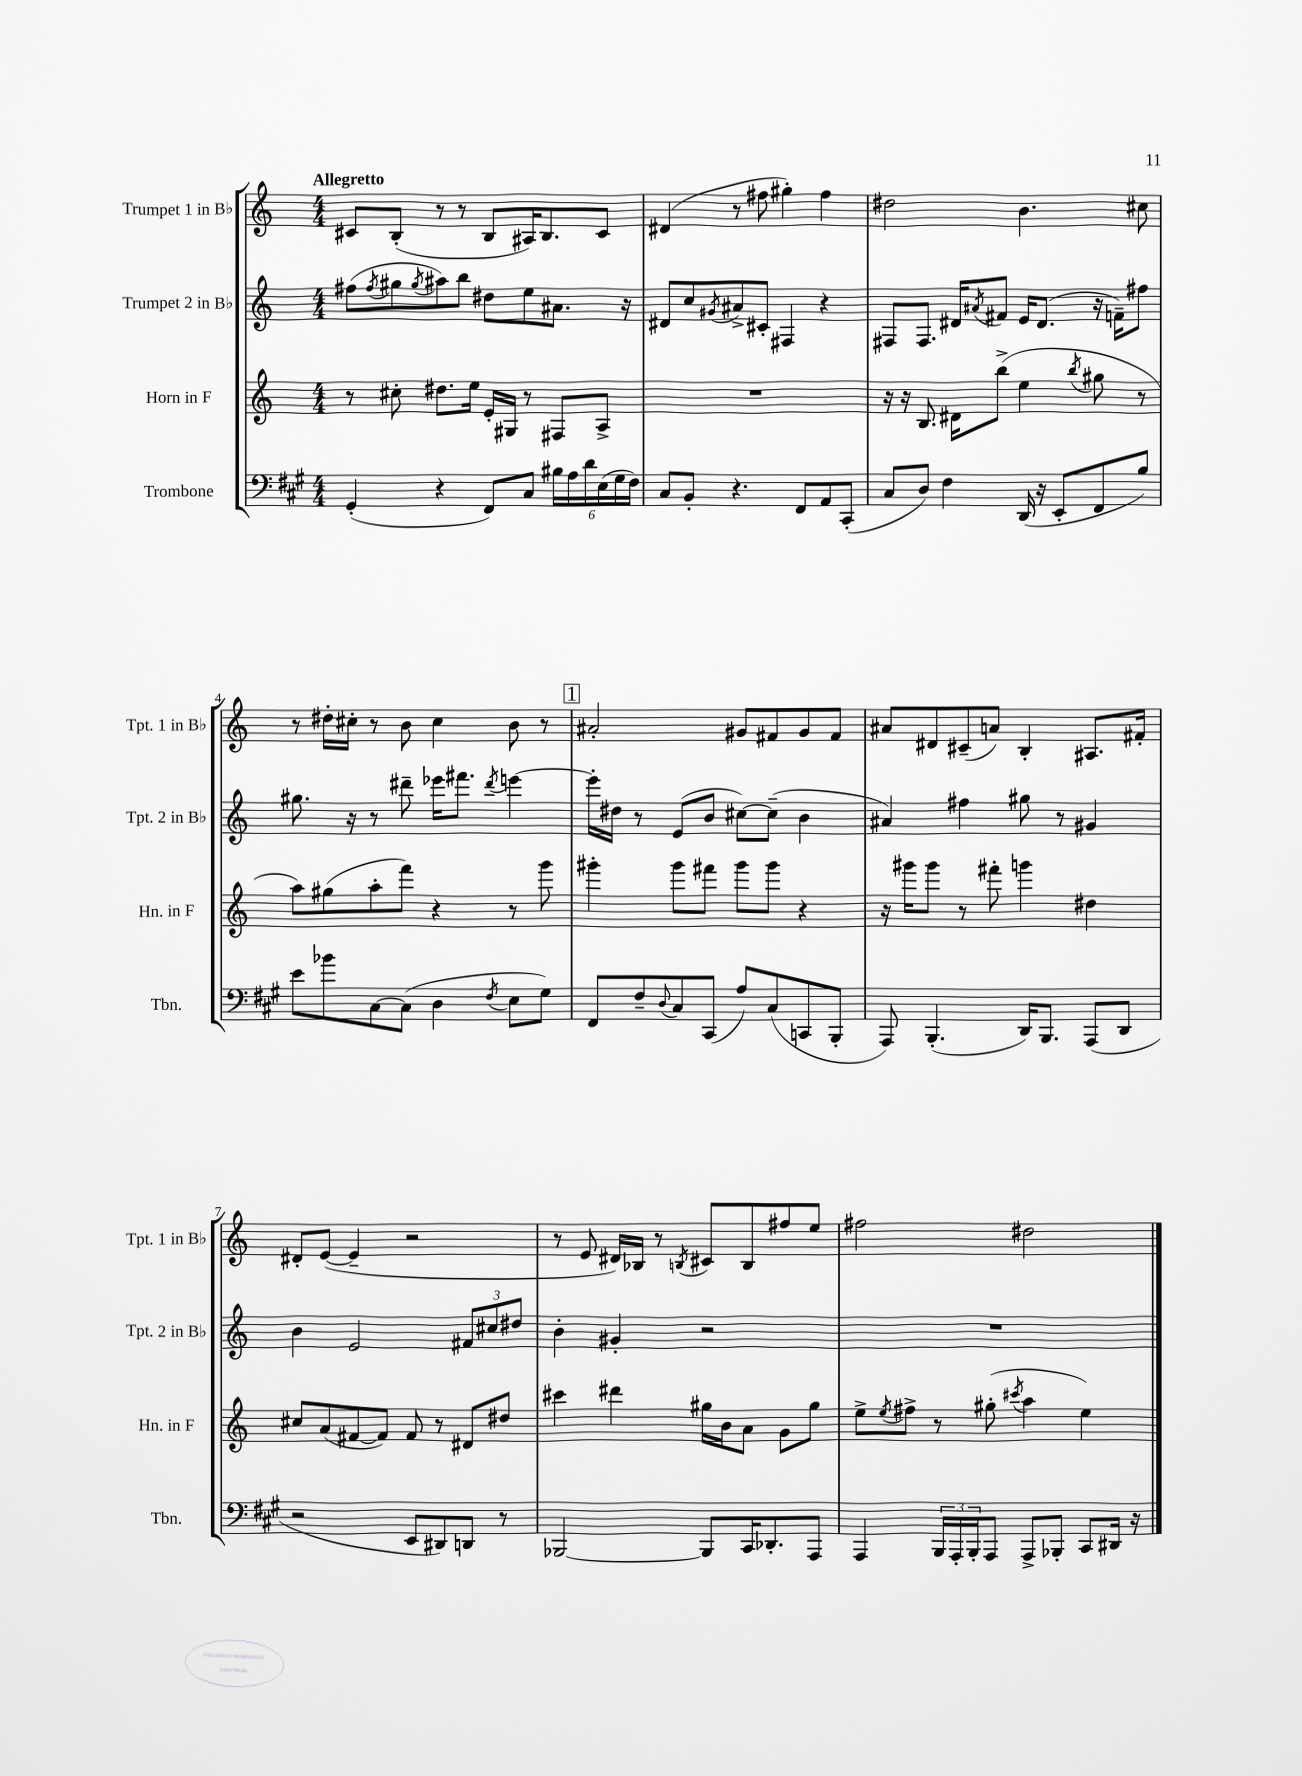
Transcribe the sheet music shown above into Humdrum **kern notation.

**kern	**kern	**kern	**kern
*staff4	*staff3	*staff2	*staff1
*clefF4	*clefG2	*clefG2	*clefG2
*k[f#c#g#]	*k[]	*k[]	*k[]
*M4/4	*M4/4	*M4/4	*M4/4
(4GG#'/	8r	(8ff#\L	8c#/L
.	.	8qff#/	.
.	8cc#'\	8gg#\	(8B'/J
.	.	8qgg#/	.
4r	8.dd#\L	8aa#\)	8r
.	.	8bb\J	8r
.	16ee\Jk	.	.
8FF#/L)	16e'/LL	8dd#\L	8B/L
.	16G#/JJ	.	.
8C#/J	8r	8ee\	16A#/K)
.	.	.	8.B/
24B#\LL	8F#/L	8.a#\J	.
24A\	.	.	.
24d\	.	.	.
(24E\	8A^/J	.	8c#/J
24G#\	.	.	.
.	.	16r	.
24F#\JJ)	.	.	.
=	=	=	=
8C#/L	1r	8d#/L	(4d#/
8BB'/J	.	8cc/	.
.	.	8qg#/	.
4.r	.	8a#^/	8r
.	.	8c#'/J	8ff#\
.	.	4F#/	4gg#'\)
8FF#/L	.	.	.
8AA/	.	4r	4ff#\
(8CC#'/J	.	.	.
=	=	=	=
8C#/L	16r	8F#/L	2dd#\
.	16r	.	.
8D/J)	8.B/	8.F#/J	.
4F#\	.	.	.
.	16d#\LK	16d#/LK	.
.	.	8qa#/	.
.	(8bb^\J	8f#/J	.
(16DD/	4ee\	16e/LK	4.b\
16r	.	(8.d#/J	.
8EE'/L	.	.	.
.	8qbb/	.	.
8FF#/	8gg#\	16r	.
.	.	16f~\LK)	.
8B/J)	8r	8ff#\J	8cc#\
=	=	=	=
8e\L	8aa\L)	8.gg#\	8r
8b-\	(8gg#\	.	16dd#'\LL
.	.	16r	16cc#'\JJ
[8C#\	8aa'\	8r	8r
(8C#\]J	8fff\J)	8ddd#~\	8b\
4D\	4r	16eee-\LK	4cc#\
.	.	8.fff#\J	.
8qF#/	.	8qddd#/	.
8E\L	8r	[4eee\	8b\
8G#\J)	8ggg\	.	8r
=	=	=	=
8FF#/L	4ggg#'\	16eee'\]LL	2a#'/
.	.	16dd#\JJ	.
8F#~/	.	8r	.
8qqD/	.	.	.
8C#/	8ggg#\L	(8e/L	.
(8CC#/J	8fff#\J	8b/J	.
8A/L)	8ggg#\L	[8cc#\L)	8g#/L
(8C#/	8ggg#\J	(8cc#~\]J	8f#/
8CC/	4r	4b\	8g#/
8BBB'/J	.	.	8f#/J
=	=	=	=
8AAA/)	16r	4a#/)	8a#/L
.	16ggg#\LK	.	.
(4.BBB'/	8ggg#\J	.	8d#/
.	8r	4ff#\	(8c#~/
.	8fff#'\	.	8a/J)
16DD/LK)	4ggg\	8gg#\	4B'/
8.BBB/J	.	.	.
.	.	8r	.
(8AAA/L	4dd#\	4g#/	8.A#/L
8DD/J	.	.	.
.	.	.	16f#'/Jk
=	=	=	=
2r	8cc#/L	4b\	8d#'/L
.	(8a/	.	([8e/J
.	[8f#/	2e/	4e~/]
.	8f#/]J)	.	.
8EE/L	8f#/	.	2r
8DD#/)	8r	.	.
8DD/J	8d#/L	12f#/L	.
.	.	12cc#/	.
8r	8dd#/J	.	.
.	.	12dd#/J	.
=	=	=	=
[2BBB-/	4ccc#\	4b'\	8r
.	.	.	8e/
.	4ddd#\	4g#'/	16d#/LL)
.	.	.	16B-/JJ
.	.	.	8r
.	.	.	8qB/
8BBB-/]L	16gg#\LL	2r	8c#/L
.	16b\J	.	.
16CC#/K	8a\J	.	8B/
8.DD-'/	.	.	.
.	8g\L	.	8ff#/
8AAA/J	8gg#\J	.	8ee/J
=	=	=	=
4AAA/	8ee^\L	1r	2ff#\
.	8qee/	.	.
.	8ff#^\J	.	.
24BBB/LL	8r	.	.
24AAA'/	.	.	.
24BBB'/J	.	.	.
8AAA/J	(8gg#'\	.	.
.	8qccc#/	.	.
8AAA^/L	4aa\	.	2dd#\
8BBB-'/J	.	.	.
8CC#/L	4ee\)	.	.
16DD#/Jk	.	.	.
16r	.	.	.
==	==	==	==
*-	*-	*-	*-
